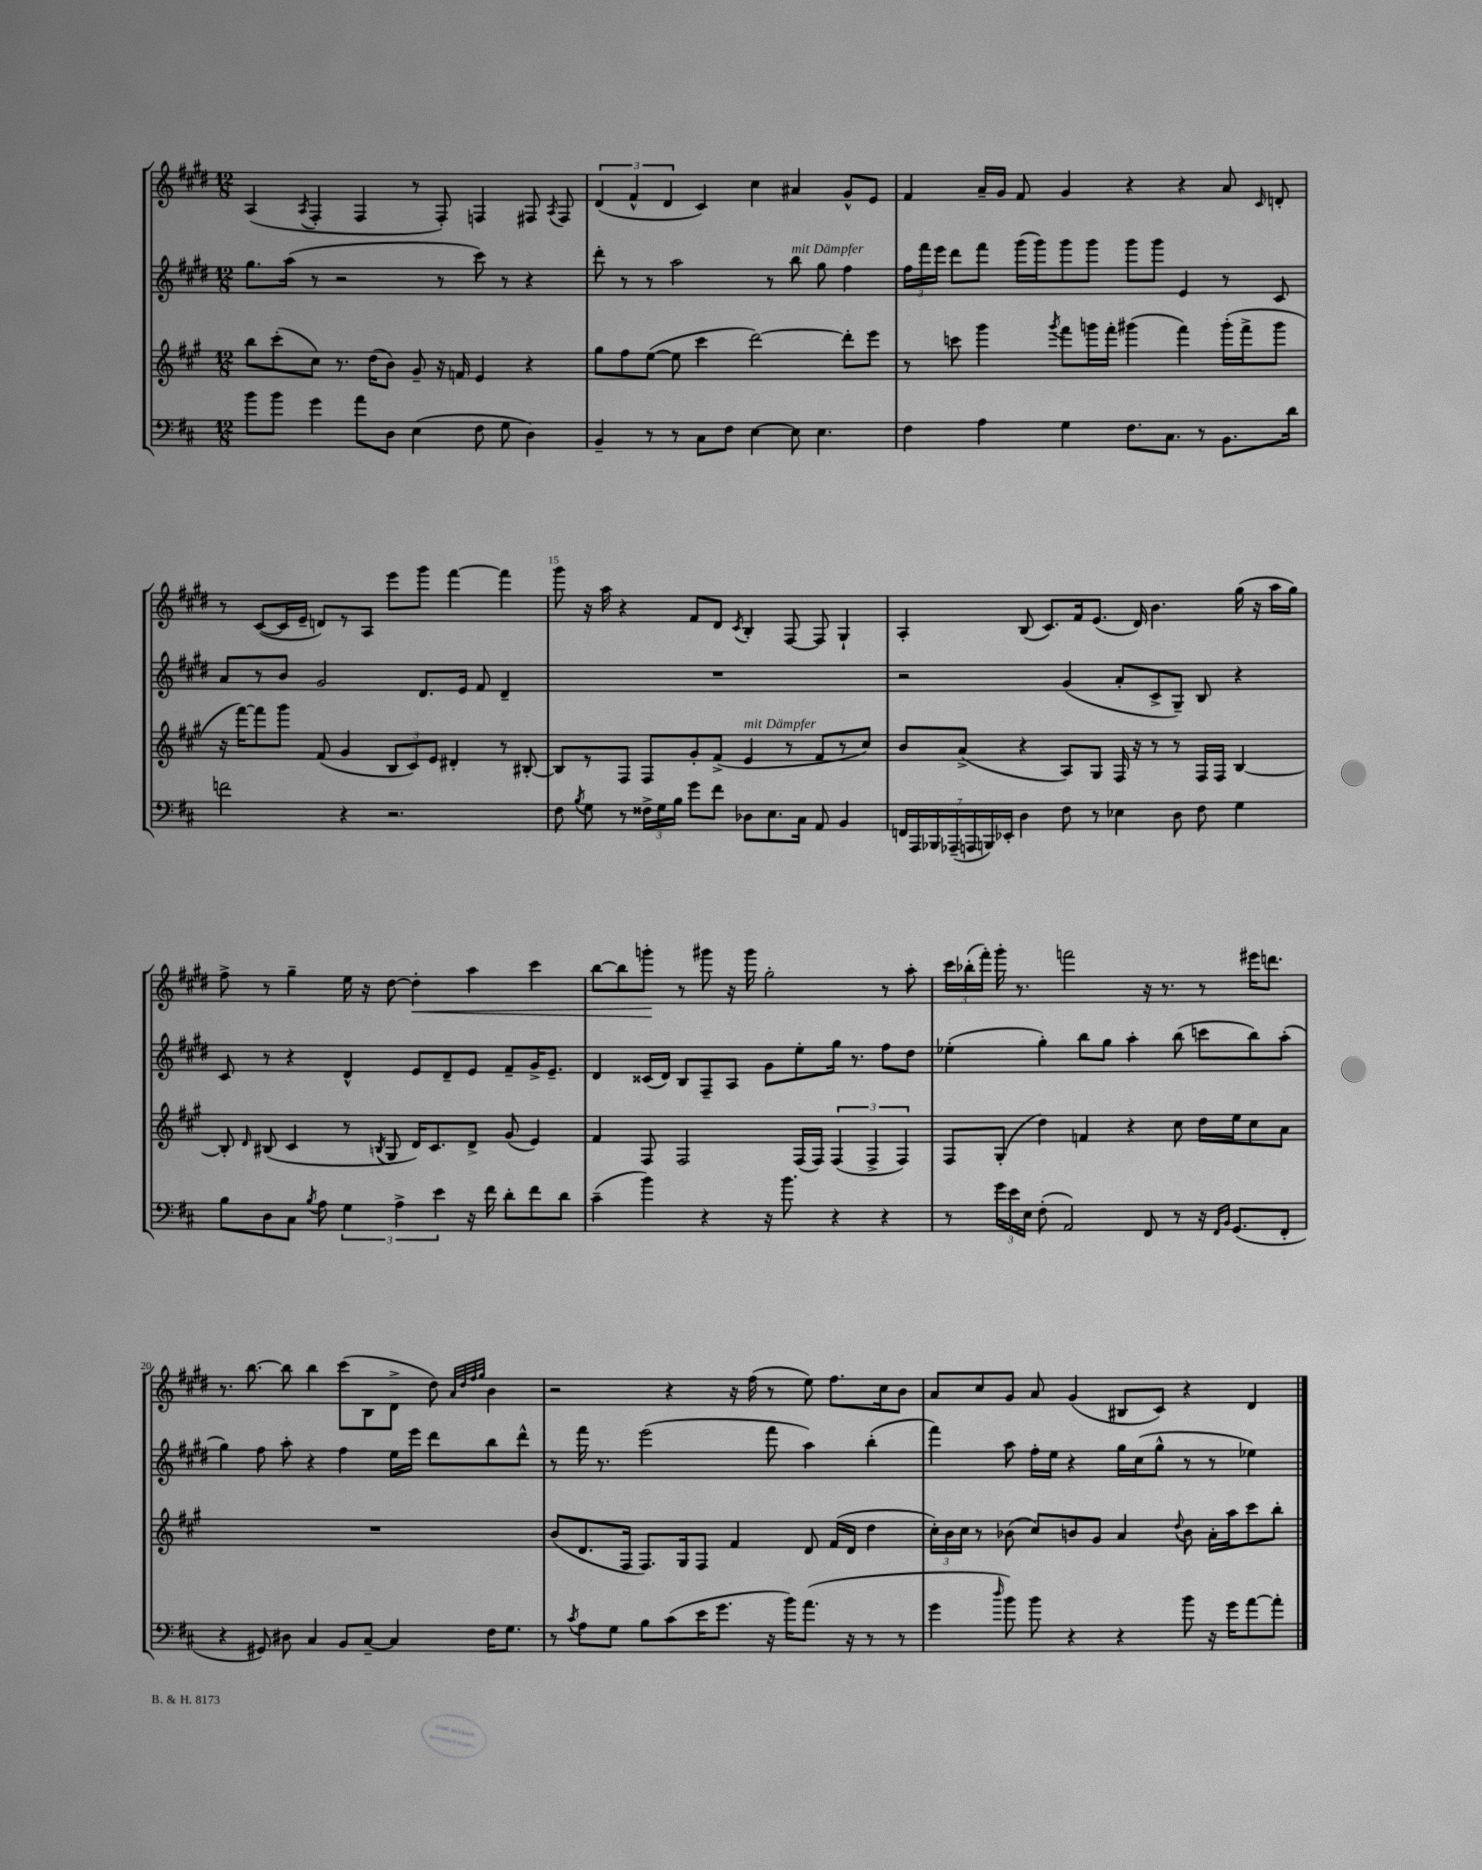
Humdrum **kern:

**kern	**kern	**kern	**kern	**dynam
*part4	*part3	*part2	*part1	*part1
*staff4	*staff3	*staff2	*staff1	*staff1
*clefF4	*clefG2	*clefG2	*clefG2	*
*k[f#c#]	*k[f#c#g#]	*k[f#c#g#d#]	*k[f#c#g#d#]	*
*M12/8	*M12/8	*M12/8	*M12/8	*
=11	=11	=11	=11	=11
8b\L	8bb\L	8.gg#\L	(4A/	.
8b\J	(8ccc#'\	.	.	.
.	.	(16aa\Jk	.	.
.	.	.	8qA/	.
4g\	8cc#\J)	8r	4F#'/	.
.	8.r	2r	.	.
8a\L	.	.	4F#/	.
.	(16dd\KL	.	.	.
8D\J	8b\J)	.	.	.
(4E\	8g#~/	.	8r	.
.	16r	8r	8F#'/)	.
.	16fn/	.	.	.
8F#\	4e/	8ccc#\)	4Fn/	.
8G\	.	8r	.	.
4D\)	4r	4r	8F#X/	.
.	.	.	8qA/	.
.	.	.	8F#/	.
=12	=12	=12	=12	=12
4BB~/	8gg#\L	8ddd#'\	(6d#/	.
.	8ff#\	8r	.	.
.	.	.	6f#^^/	.
8r	([8ee\J	8r	.	.
.	.	.	6d#/	.
8r	8ee\]	2aa\	.	.
8C#\L	4ccc#\	.	4c#/)	.
8F#\J	.	.	.	.
[4E\	[2ddd\)	.	4cc#\	.
.	.	8r	.	.
!	!	!LO:TX:a:i:t=mit Dämpfer	!	!
8E\]	.	8bb\	4a#X/	.
4.E\	.	8gg#\	.	.
.	8ddd'\L]	4ff#\	8g#^^/L	.
.	8eee\J	.	8e/J	.
=13	=13	=13	=13	=13
4F#\	8r	24ff#\LL	4f#/	.
.	.	24fff#\	.	.
.	.	24eee\JJ	.	.
.	8cccn\	8ddd#\L	.	.
4A\	4ggg#\	8fff#\J	16a~/LL	.
.	.	.	16g#/JJ	.
.	.	(16ggg#\LL	8f#/	.
.	.	16ggg#\J)	.	.
.	8qggg#/	.	.	.
4G\	8fff#\L	8ggg#\	4g#/	.
.	16gggn\L	8ggg#\J	.	.
.	16fff#'\JJ	.	.	.
8.F#\L	(4ggg#X\	8ggg#\L	4r	.
.	.	8ggg#\J	.	.
8.C#\J	.	.	.	.
.	4fff#\)	4e/	4r	.
8r	.	.	.	.
8.BB\L	(16ggg#'\LL	8r	8a/	.
.	16fff#^\J	.	.	.
.	.	.	16qqc#/	.
.	8ggg#\J	8c#/	8dn'/	.
16d\Jk	.	.	.	.
!!LO:LB:g=z
=14	=14	=14	=14	=14
2fn\	16r	8a/L	8r	.
.	[16fff#\KL)	.	.	.
.	8fff#\]	8r	([8c#/L	.
.	8ggg#\J	8b/J	16c#/L]	.
.	.	.	16e~/JJ	.
.	(8f#/	2g#/	8dn/L)	.
4r	4g#/	.	8r	.
.	.	.	8A/J	.
2.r	12B/L	.	8eee\L	.
.	12c#/)	.	.	.
.	.	8.d#/L	8ggg#\J	.
.	12e/J	.	.	.
.	4d#X'/	.	[4fff#\	.
.	.	16e/Jk	.	.
.	.	8f#/	.	.
.	8r	4d#~/	4fff#\]	.
.	[8B#X'/	.	.	.
=15	=15	=15	=15	=15
8F#\	8B#/L]	1.r	8ggg#\	.
8qB/	.	.	.	.
8G\	8r	.	16r	.
.	.	.	16aa\	.
8r	8F#/J	.	4r	.
24F##X^\LL	8F#/L	.	.	.
24G\	.	.	.	.
24B\JJ	.	.	.	.
8g\L	8g#'/	.	8f#/L	.
8f#\J	(8f#^/J	.	8d#/J	.
.	.	.	8qc#/	.
!	!LO:TX:a:i:t=mit Dämpfer	!	!	!
8D-X\L	4e/	.	4B'/	.
8.E\	.	.	.	.
.	8r	.	[8F#/	.
16C#\Jk	.	.	.	.
8AA/	8f#/L	.	8F#/]	.
4BB/	8r	.	4G#`/	.
.	8cc#/J)	.	.	.
=16	=16	=16	=16	=16
28FFn/LL	8b/L	2r	4A'/	.
28AAA/	.	.	.	.
28BBB-X/	.	.	.	.
(28AAA-X~/	.	.	.	.
.	(8a^/J	.	.	.
28AAAn/	.	.	.	.
28BBBn/)	.	.	.	.
28EE-X'/JJ	.	.	.	.
4D\	4r	.	(8B/	.
.	.	.	8.c#/L)	.
8F#\	8A/L)	(4g#/	.	.
.	.	.	16f#/k	.
8r	8G#/J	.	(8.e/J	.
4E-X\	16F#/	8a'/L	.	.
.	16r	.	16d#/)	.
.	8r	8c#^/	4.b\	.
8D\	8r	8G#~/J)	.	.
8F#\	16F#/LL	8B/	.	.
.	16F#/JJ	.	.	.
4G\	[4B/	4r	(16gg#\	.
.	.	.	16r	.
.	.	.	16aa\LL	.
.	.	.	16gg#\JJ)	.
!!LO:LB:g=z
=17	=17	=17	=17	=17
8B\L	8B'/]	8c#/	8ff#^\	.
.	16qqd/	.	.	.
8D\	(8B#X/	8r	8r	.
8C#\J	4c#/	4r	4gg#~\	.
8qB/	.	.	.	.
8A\	.	.	.	.
6G\	8r	4d#^^/	16ee\	.
.	.	.	16r	.
.	8qBn/	.	.	.
.	8G#/	.	[8dd#\	.
6A^\	.	.	.	.
!	!	!	!	!LO:HP:b
.	16d/KL)	8e/L	4dd#'\]	<
.	8.c#/	.	.	.
6e\	.	.	.	.
.	.	8d#~/	.	.
16r	8d^/J	8e/J	4aa\	.
16f#\	.	.	.	.
8d'\L	(8g#/	8f#~/L	.	.
8f#\	4e/)	16g#^/K	4ccc#\	.
.	.	8.e~/J	.	.
8d\J	.	.	.	.
=18	=18	=18	=18	=18
(4c#~\	4f#/	4d#/	[8bb\L	.
.	.	.	8bb\]	.
4b\)	8F#/	(16c##X/LL	8gggn'\J	.
.	.	16d#/JJ)	.	.
.	2F#/	8B/L	8r	[
4r	.	8F#~/	8ggg#X\	.
.	.	8A/J	16r	.
.	.	.	16ggg#\	.
16r	.	8g#\L	2gg#'\	.
8.b\	.	.	.	.
.	(16F#/LL	8ee'\	.	.
.	16F#/JJ)	.	.	.
4r	(6F#/	16gg#\Jk	.	.
.	.	8.r	.	.
.	6F#^/	.	.	.
4r	.	8ff#\L	8r	.
.	6F#/)	.	.	.
.	.	8dd#\J	8aa'\	.
=19	=19	=19	=19	=19
8r	8F#/L	(4ee-X'\	24ccc#\LL	.
.	.	.	(24bb-X'\	.
.	.	.	24fff#'\JJ)	.
24g\LL	(8G#'/J	.	16ggg#'\	.
24e\	.	.	.	.
.	.	.	8.r	.
24E\JJ	.	.	.	.
(8F#'\	4dd\)	4gg#'\)	.	.
2AA/)	.	.	2fffn\	.
.	4fn/	8bb\L	.	.
.	.	8gg#\J	.	.
.	4r	4aa'\	.	.
8FF#/	.	.	16r	.
.	.	.	8.r	.
8r	8cc#\	(8bb\	.	.
16r	16dd\LL	8cccn\L	8r	.
16qqFF#/LL	.	.	.	.
16qqBB/JJ	.	.	.	.
(8.GG/L	16ee\J	.	.	.
.	8cc#\	8bb\)	16eee#X\KL	.
.	.	.	8.dddn\J	.
8FF#'/J	8a\J	(8aa'\J	.	.
!!LO:LB:g=z
=20	=20	=20	=20	=20
4r	1.r	4gg#\)	8.r	.
.	.	.	[8.bb\	.
8GG#X/)	.	8ff#\	.	.
8D#X\	.	8aa'\	8bb\]	.
4C#/	.	4r	4bb\	.
8BB/L	.	4ff#\	(8ccc#\L	.
[8C#~/J	.	.	8B\	.
4C#/]	.	16ee\LL	8d#^\J	.
.	.	16eee\JJ	.	.
.	.	8ddd#\L	8dd#\)	.
.	.	.	32qqa/LLL	.
.	.	.	32qqdd#/	.
.	.	.	32qqff#/	.
.	.	.	32qqgg#/JJJ	.
16F#\KL	.	8bb\	4b\	.
8.G\J	.	.	.	.
.	.	8ddd#^^\J	.	.
=21	=21	=21	=21	=21
8r	(8b/L	8r	2r	.
8qc#/	.	.	.	.
8A\L	8.d/	16fff#\	.	.
.	.	8.r	.	.
8G\J	.	.	.	.
.	16F#/Jk	.	.	.
8B\L	8.F#/L)	(2eee\	.	.
(8c#\	.	.	4r	.
.	16G#/k	.	.	.
16e\K	8F#/J	.	.	.
8.g\J	.	.	.	.
.	4f#/	.	16r	.
.	.	.	(16ff#\	.
16r	.	8fff#\	8r	.
16b\KL)	.	.	.	.
(8.a\J	8d/	4aa\)	8ee\)	.
.	(16f#/LL	.	8.ff#\L	.
16r	16d/JJ	.	.	.
8r	4dd\	(4bb'\	.	.
.	.	.	16cc#\k	.
8r	.	.	8b\J	.
=22	=22	=22	=22	=22
4g\	24cc#'\LL)	4fff#\)	8a/L	.
.	24b\	.	.	.
.	24cc#\JJ	.	.	.
.	8r	.	8cc#/	.
16qqdd/	.	.	.	.
8b\)	(8b-X\	8aa\	8g#/J	.
8b\	8cc#/L)	16ff#'\LL	8a/	.
.	.	16ee\JJ	.	.
4r	8bn/	4r	(4g#/	.
.	8g#/J	.	.	.
4r	4a/	16gg#\LL	8B#X/L	.
.	.	(16cc#\J	.	.
.	.	8gg#^^\J	8c#/J)	.
.	8qqdd/	.	.	.
8b\	8b\	8r	4r	.
16r	16a'\LL	8r	.	.
16g\KL	16aa\J	.	.	.
[8a\	8ccc#\	4ee-X\)	4d#/	.
8a'\J]	8bb'\J	.	.	.
==	==	==	==	==
*-	*-	*-	*-	*-
